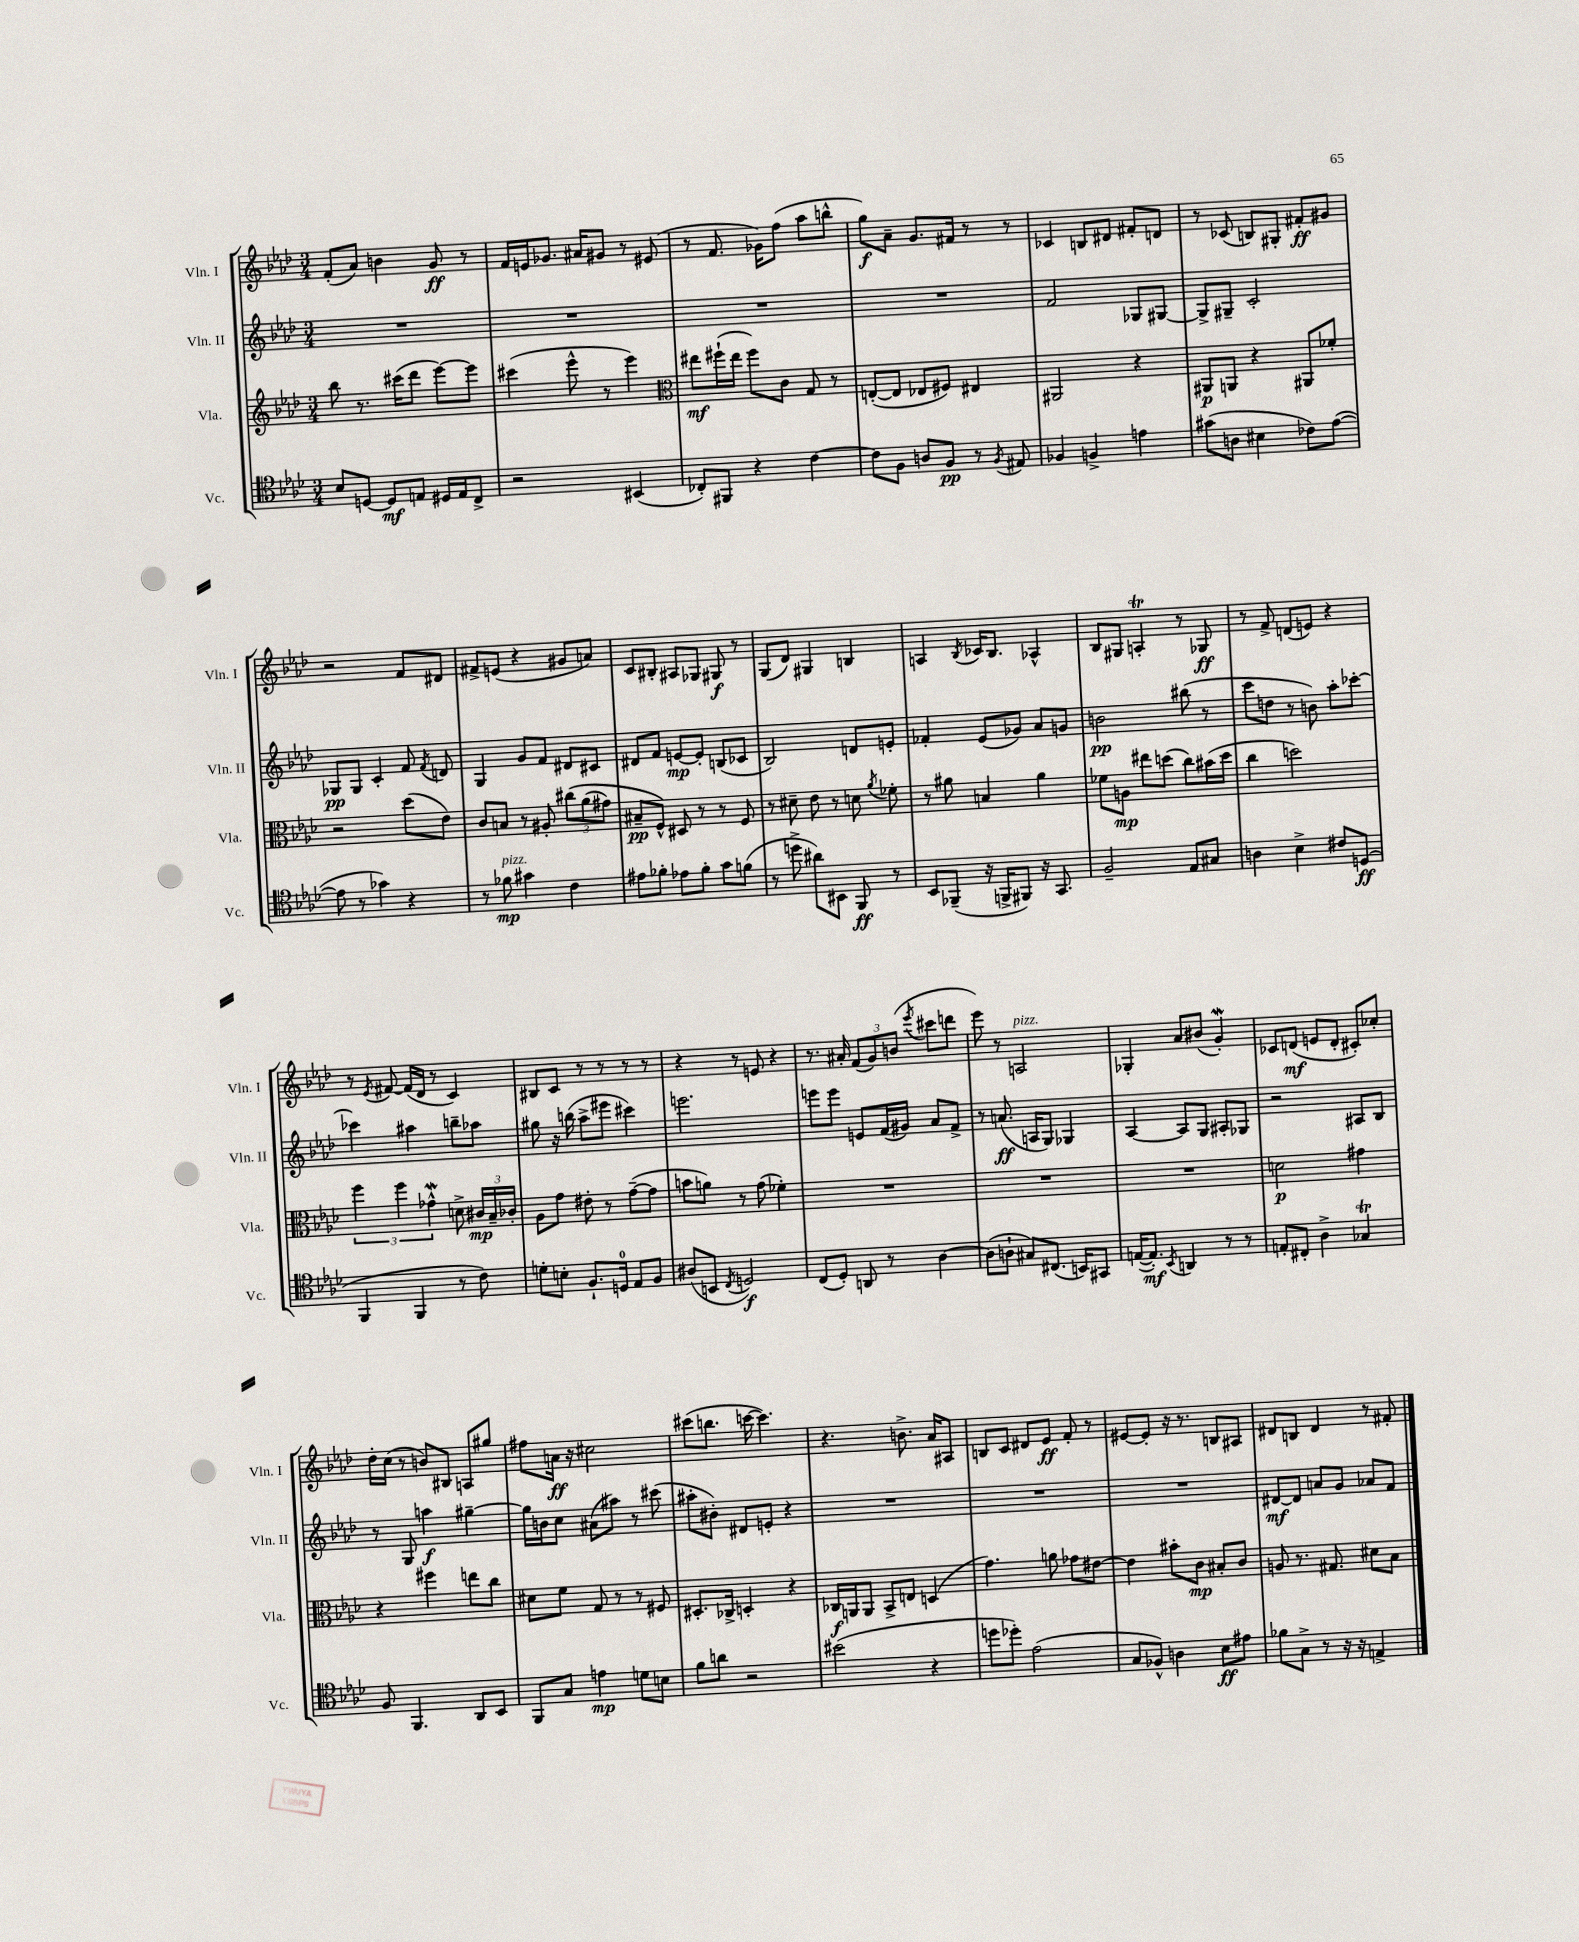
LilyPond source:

<<
\new StaffGroup <<
\new Staff = "s0" \with { instrumentName = "Vln. I" shortInstrumentName = "Vln. I" } {
    \clef treble \key aes \major \numericTimeSignature \time 3/4
    \autoBeamOff f'8[-.( aes'8]) b'4 g'8\ff r8 |
    f'16[ e'16 ges'8.] ais'16[ gis'8] r8 eis'8( |
    r8 f'8. ges'16[) f''8]( aes''8[ b''8]-^ |
    g''8[\f) aes'8]-- g'8.[ fis'16] r8 r8 |
    ces'4 b8[ dis'8] fis'8[-. d'8] |
    r8 ces'8( b8[) gis8]-. fis'8[-.\ff gis'8] |
    r2 f'8[ dis'8] |
    fis'8[-> e'8]( r4 gis'8[ a'8]) |
    c'8[ bis8]-. ais8[ ges8] gis8\f r8 |
    g8[( des'8]) gis4 b4 |
    a4 \acciaccatura { bes8 } ces'16[ bes8.] aes4-^ |
    bes8[ gis8] a4-.\trill r8 ges8\ff |
    r8 f'8-> d'8[( e'8]) r4 |
    r8 \acciaccatura { ees'8 } fis'8~ fis'16[( des'16] r8 c'4) |
    bis8[ c'8] r8 r8 r8 r8 |
    r4 r8 e'8 r4 |
    r8. ais'16-. \tuplet 3/2 { f'8[( g'8) b'8]( } \acciaccatura { ees'''8 } cis'''8[ d'''8] |
    ees'''8) r8 a2^\markup { \italic "pizz." } |
    ges4-. aes'8[ bis'8]( g'4-.\mordent) |
    ces'8[ d'8]\mf( e'8[ d'8]-. cis'8[-.) ces''8]-. |
    des''16[-. c''16]( r8 b'8[) bis8] a8[ gis''8] |
    fis''8[ a'16]\ff r16 cis''2 |
    cis'''8[( b''8.] c'''16~ c'''4.) |
    r4. b'8.-> aes'16[ ais8] |
    b8[ c'8] dis'8[ ees'8]\ff f'8-. r8 |
    eis'8[~ eis'8]-. r16 r8. b8[ ais8] |
    dis'8[ b8] dis'4 r8 fis'8-. \bar "|." |
}
\new Staff = "s1" \with { instrumentName = "Vln. II" shortInstrumentName = "Vln. II" } {
    \clef treble \key aes \major \numericTimeSignature \time 3/4
    \autoBeamOff R2. |
    R2. |
    R2. |
    R2. |
    f'2 ges8[ gis8]~ |
    gis8[-> gis8]-- c'2-. |
    ges8[\pp ges8] c'4-. f'8 \acciaccatura { f'8 } d'8 |
    g4 g'8[ f'8] dis'8[ cis'8] |
    dis'8[ f'8] e'8[~\mp e'8]-. b8[( ces'8] |
    bes2) d'8[ e'8]-. |
    fes'4-. ees'8[( ges'8]) aes'8[ g'8] |
    b'2\pp bis''8( r8 |
    c'''8[ d''8] r8 b'8) aes''8[-. ces'''8]~-. |
    ces'''4 ais''4 b''8[-- aes''8] |
    gis''8 r16 b''16( aes''8[-> eis'''8] cis'''4) |
    e'''2. |
    e'''8[ e'''8] e'8[ f'16( gis'16]) aes'8[ f'8]-> |
    r8 a'8.\ff( a16[ g8]) ges4 |
    aes4~ aes8[ g8] ais8[-. ges8] |
    r2 ais8[ bes8] |
    r8 g8 a''4\f gis''4~-- |
    gis''16[ b'16 c''8] ais'8[( ais''8]) r8 cis'''8( |
    ais''8[-. bis'8]-.) dis'8[ e'8]-. r4 |
    R2. |
    R2. |
    R2. |
    dis'8[~\mf dis'8] a'8[ g'8] aes'8[ f'8] \bar "|." |
}
\new Staff = "s2" \with { instrumentName = "Vla." shortInstrumentName = "Vla." } {
    \clef treble \key aes \major \numericTimeSignature \time 3/4
    \autoBeamOff bes''8 r8. cis'''16[( des'''8] ees'''8[~) ees'''8] |
    cis'''4( ees'''8-^ r8 ees'''4) |
    \clef alto eis''8[\mf fis''16-!( eis''16] fis''8[) c'8] g8 r8 |
    e8[~-.( e8] ees8[ fis8]) eis4 |
    ais,2 r4 |
    ais,8[\p a,8] r4 ais,8[ fes'8]-. |
    r2 des''8[( ees'8]) |
    c'8[ b8] r8 ais8-. \tuplet 3/2 { cis''8[\( aes'8( gis'8]) } |
    bis8[--\pp f8]-^\) dis8 r8 r8 f8 |
    r8 dis'8-- ees'8 r8 d'8 \acciaccatura { aes'8 } fes'8-. |
    r8 ais'8 b4 ais'4 |
    fes'8[ a8]\mp eis''8[ d''8]( c''8[) bis'16( d''16] |
    c''4 d''2) |
    \tuplet 3/2 { f''4 f''4 ges'4-^\mordent } d'8-> \tuplet 3/2 { cis'16[\mp bes16-- ces'16]-. } |
    aes8[ g'8] eis'8-. r8 g'8[~--( g'8] |
    b'8[ a'8]) r8 g'8( fes'4-.) |
    R2. |
    R2. |
    R2. |
    d'2\p gis'4 |
    r4 fis''4 e''8[ c''8] |
    dis'8[ f'8] g8 r8 r8 fis8 |
    dis8.[-. ces16]-> d4-. r4 |
    ces16[\f a,16 a,8] bes,8[-> e8] d4( |
    g'4.) a'8 ges'8[ eis'8]~ |
    eis'4 bis'8[-. c'8]\mp bis8[-. c'8] |
    a8 r8. gis8. dis'8[ bes8] \bar "|." |
}
\new Staff = "s3" \with { instrumentName = "Vc." shortInstrumentName = "Vc." } {
    \clef tenor \key aes \major \numericTimeSignature \time 3/4
    \autoBeamOff bes8[ d8]~ d8[\mf e8] dis16[ e16 c8]-> |
    r2 bis,4( |
    ces8[-.) fis,8] r4 c'4~ |
    c'8[ f8] a8[ f8]\pp r8 \acciaccatura { f8 } eis8 |
    fes4 f4-> e'4 |
    gis'8[( a8] bis4 ces'8[) ees'8]~( |
    ees'8 r8 ges'4) r4 |
    r8 fes'8\mp^\markup { \italic "pizz." } gis'4 c'4 |
    eis'8[ fes'8]-. ees'8[ fes'8]-. g'8[ f'8]( |
    r8 d''8-> ais'8[) bis,8] f,8\ff r8 |
    bes,8[ fes,8]--( r16 f,16[-> fis,8]) r16 g,8. |
    f2-- ees8[ gis8] |
    a4 bes4-> cis'8[ d8]\ff( |
    f,4 f,4 r8 c'8) |
    d'8[-. b8]-. f8.[-! d16]-0 ees8[ f8] |
    ais8[( b,8] \acciaccatura { c8 } d2\f) |
    c8[( des8]-.) a,8 r8 aes4~ |
    aes8[( a8]-! gis8[) cis8.]( b,16[) gis,8] |
    e16[~( e8.]-.\mf) \acciaccatura { bes,8 } a,4 r8 r8 |
    e8[-. cis8]-. aes4-> ges4\trill |
    f8 f,4. aes,8[ bes,8] |
    f,8[ g8] e'4\mp d'8[ b8] |
    f'8[ a'8] r2 |
    bis'2( r4 |
    d''8[ des''8]-.) ees'2( |
    g8[ fes8]-^) a4 bes8[\ff eis'8] |
    fes'8[ g8]-> r8 r16 r16 e4-> \bar "|." |
}
>>
>>
\layout { \context { \Score \remove "Bar_number_engraver" } }
